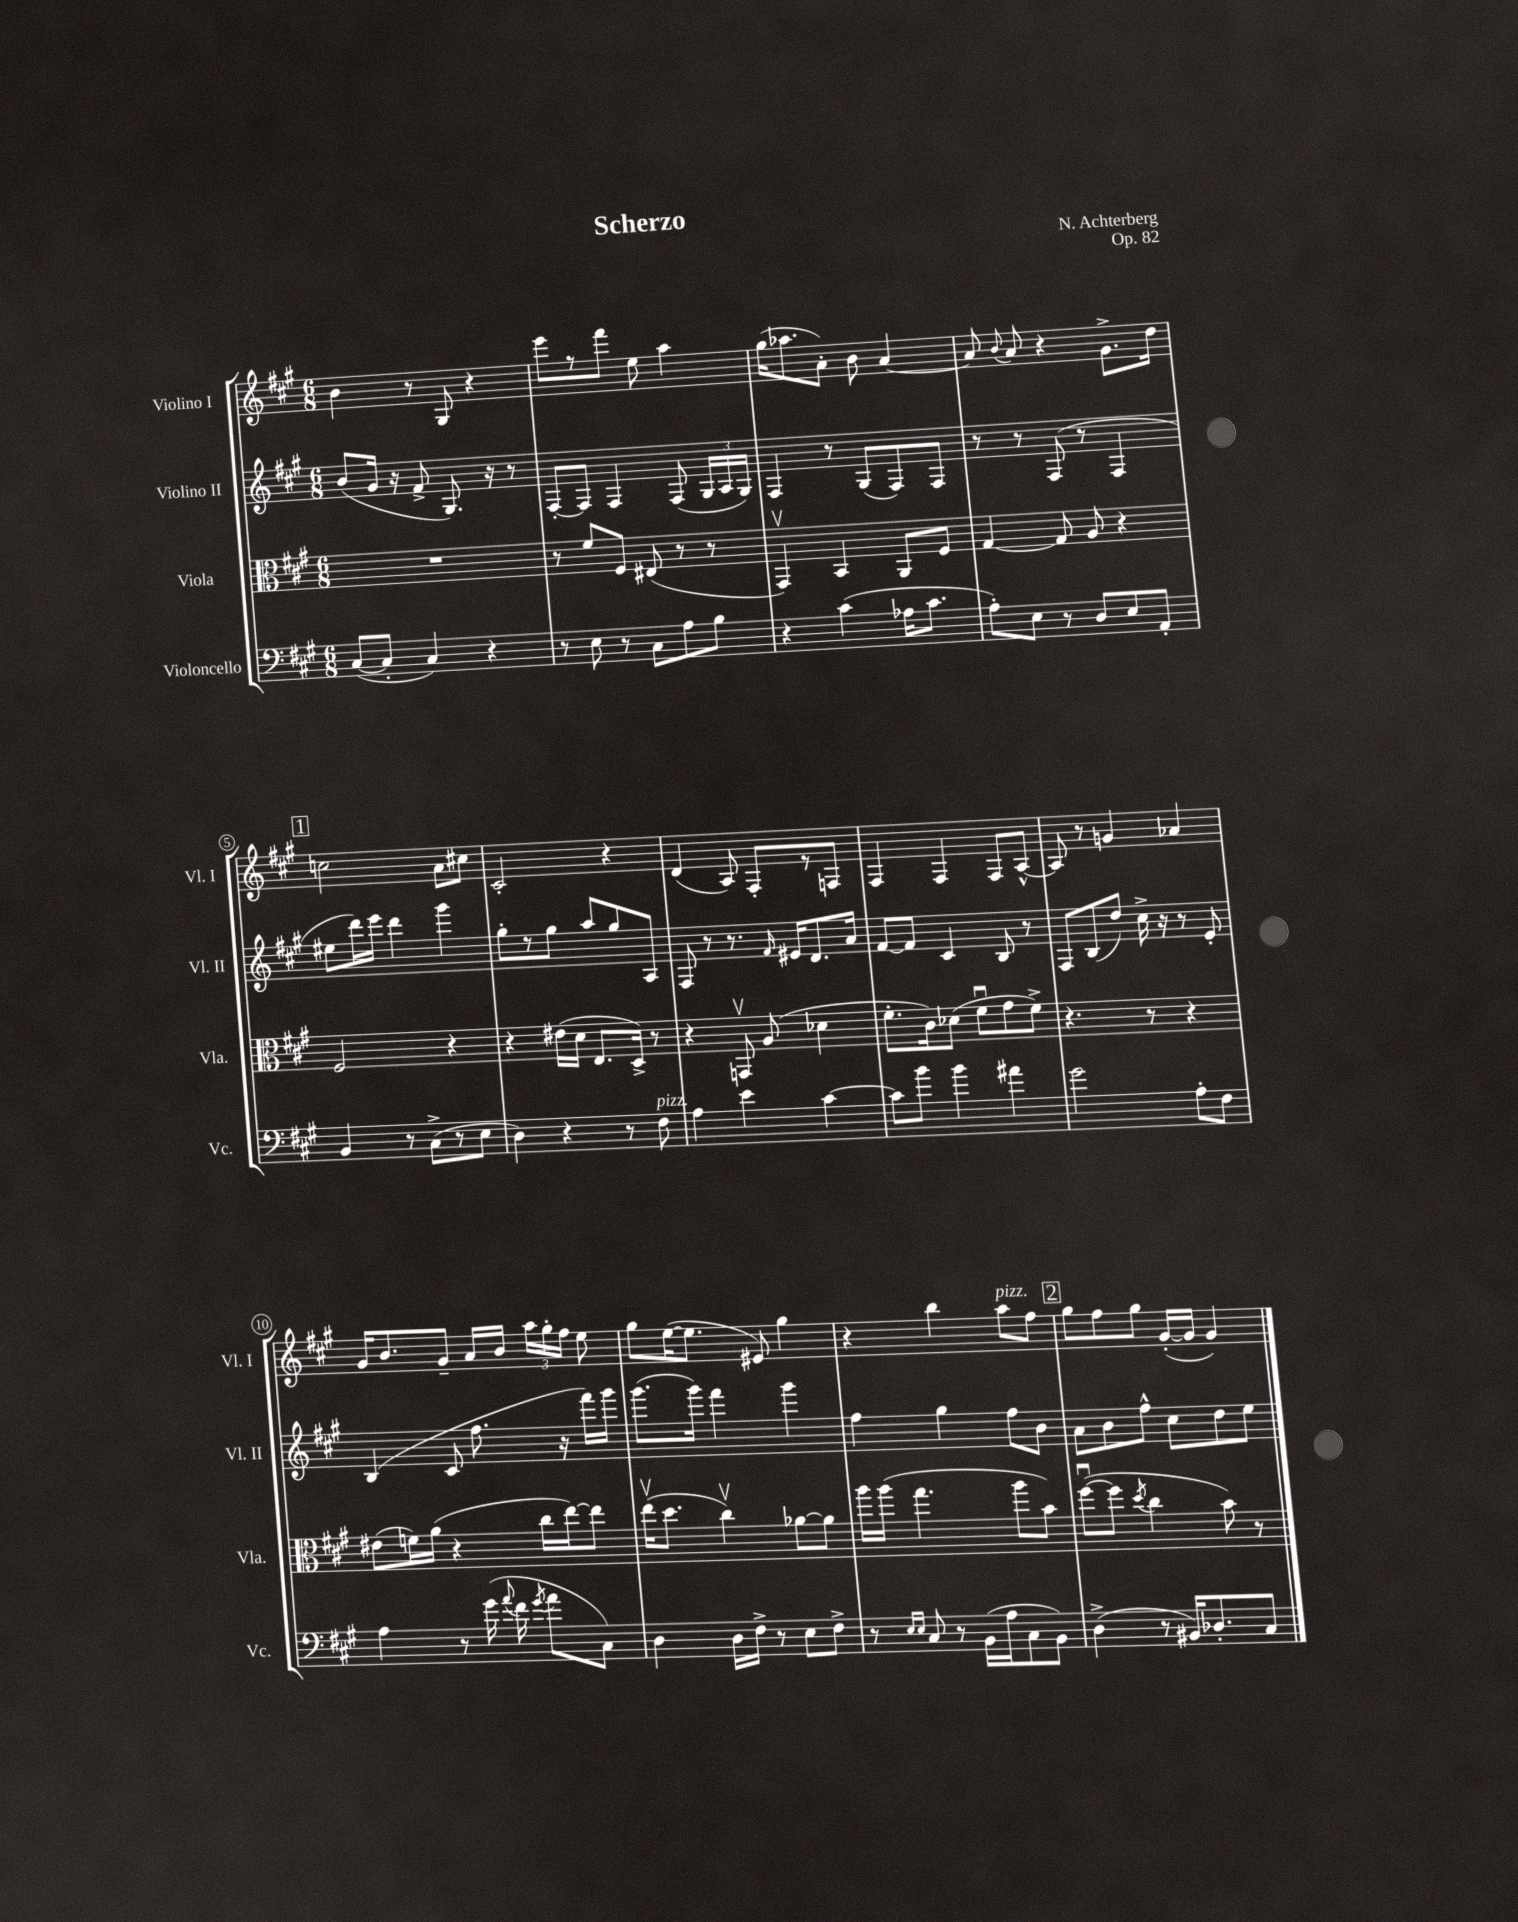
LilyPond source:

\header { title = "Scherzo" composer = "N. Achterberg" opus = "Op. 82" }
<<
\new StaffGroup <<
\new Staff = "s0" \with { instrumentName = "Violino I" shortInstrumentName = "Vl. I" } {
    \clef treble \key a \major \numericTimeSignature \time 6/8
    \autoBeamOff b'4 r8 gis8 r4 |
    e'''8[ r8 fis'''8] e''8 a''4 |
    gis''16[( aes''8. a'8]-.) b'8 a'4~ |
    a'8 \appoggiatura { b'8 } a'8 r4 gis'8.[-> d''16] |
    \mark \markup { \box "1" } c''2 a'8[ cis''8] |
    cis'2-. r4 |
    d'4( a8) fis8[-. r8 f8] |
    fis4 fis4 fis8[ a8]~-^ |
    a8 r8 g'4 aes'4 |
    gis'16[ b'8. gis'8]-- a'16[ b'16] \tuplet 3/2 { a''16[ gis''16-. fis''16] } e''8 |
    gis''8[ e''16~( e''8.] eis'8) gis''4 |
    r4 b''4 a''8[^\markup { \italic "pizz." } fis''8] |
    \mark \markup { \box "2" } gis''8[ fis''8 gis''8] gis'16[~-.( gis'16] gis'4) \bar "|." |
}
\new Staff = "s1" \with { instrumentName = "Violino II" shortInstrumentName = "Vl. II" } {
    \clef treble \key a \major \numericTimeSignature \time 6/8
    \autoBeamOff b'8[( gis'16] r16 fis'8-> gis8.) r16 r8 |
    fis8[~-. fis8] fis4 fis8( \tuplet 3/2 { gis16[ a16 gis16]) } |
    fis4 r8 gis8[( fis8) fis8] |
    r8 r8 fis8( r8 fis4 |
    \mark \markup { \box "1" } eis''8[ d'''16) e'''16] d'''4 gis'''4 |
    gis''8[-. r8 gis''8] a''8[ gis''8 a8] |
    fis8 r8 r8. \grace { fis'16 } eis'16[ d'8. a'16] |
    fis'8[~ fis'8] cis'4 b8 r8 |
    fis8[ b8( d''8]) cis''16-> r16 r8 e'8-. |
    b4( cis'8 fis''8. r16 fis'''16[) gis'''16] |
    gis'''8.[( gis'''16]) fis'''4 gis'''4 |
    fis''4 gis''4 fis''8[ b'8] |
    \mark \markup { \box "2" } a'8[ b'8 fis''8]-^ cis''8[ d''8 e''8] \bar "|." |
}
\new Staff = "s2" \with { instrumentName = "Viola" shortInstrumentName = "Vla." } {
    \clef alto \key a \major \numericTimeSignature \time 6/8
    \autoBeamOff R2. |
    r8 fis'8[ fis8] eis8( r8 r8 |
    gis,4\upbow) b,4 a,8[ fis8] |
    gis4~ gis8 a8 r4 |
    \mark \markup { \box "1" } fis2 r4 |
    r4 eis'16[( d'16] e8.[ d16]->) r8 |
    r4 g,8\upbow a8( des'4 |
    fis'8.[-. cis'16) des'8]( fis'8[\downbow gis'8 fis'8]->) |
    r4. r8 r4 |
    eis'8[( f'16) a'16]( r4 cis''16[ e''16~) e''8] |
    e''16[\upbow( d''8.] cis''4\upbow) aes'8[~ aes'8] |
    a''16[ a''16]( gis''4. a''8[ b'8]) |
    \mark \markup { \box "2" } fis''8[~\downbow( fis''8] \acciaccatura { d''8 } cis''4 b'8) r8 \bar "|." |
}
\new Staff = "s3" \with { instrumentName = "Violoncello" shortInstrumentName = "Vc." } {
    \clef bass \key a \major \numericTimeSignature \time 6/8
    \autoBeamOff cis8[~( cis8]-. cis4) r4 |
    r8 e8 r8 cis8[ a8 b8] |
    r4 cis'4( aes16[ cis'8.] |
    a8[-.) e8] r8 d8[ e8 a,8]-. |
    \mark \markup { \box "1" } b,4 r8 cis8[->( r8 e8] |
    d4) r4 r8 fis8^\markup { \italic "pizz." } |
    a4 e'4 cis'4~ |
    cis'8[ b'8] b'4 ais'4 |
    gis'2 a8[-. fis8] |
    a4 r8 gis'16( \appoggiatura { a'8 } fis'16 \acciaccatura { gis'8 } a'8[ cis8]) |
    d4 d16[ fis16]-> r8 e8[ fis8]-> |
    r8 \grace { e16[ e16] } cis8 r8 b,16[( a16 cis8 b,8]) |
    \mark \markup { \box "2" } d4->( r8 bis,16[) des8.-. cis8] \bar "|." |
}
>>
>>
\layout { \context { \Score \override BarNumber.stencil = #(make-stencil-circler 0.1 0.3 ly:text-interface::print) } }
